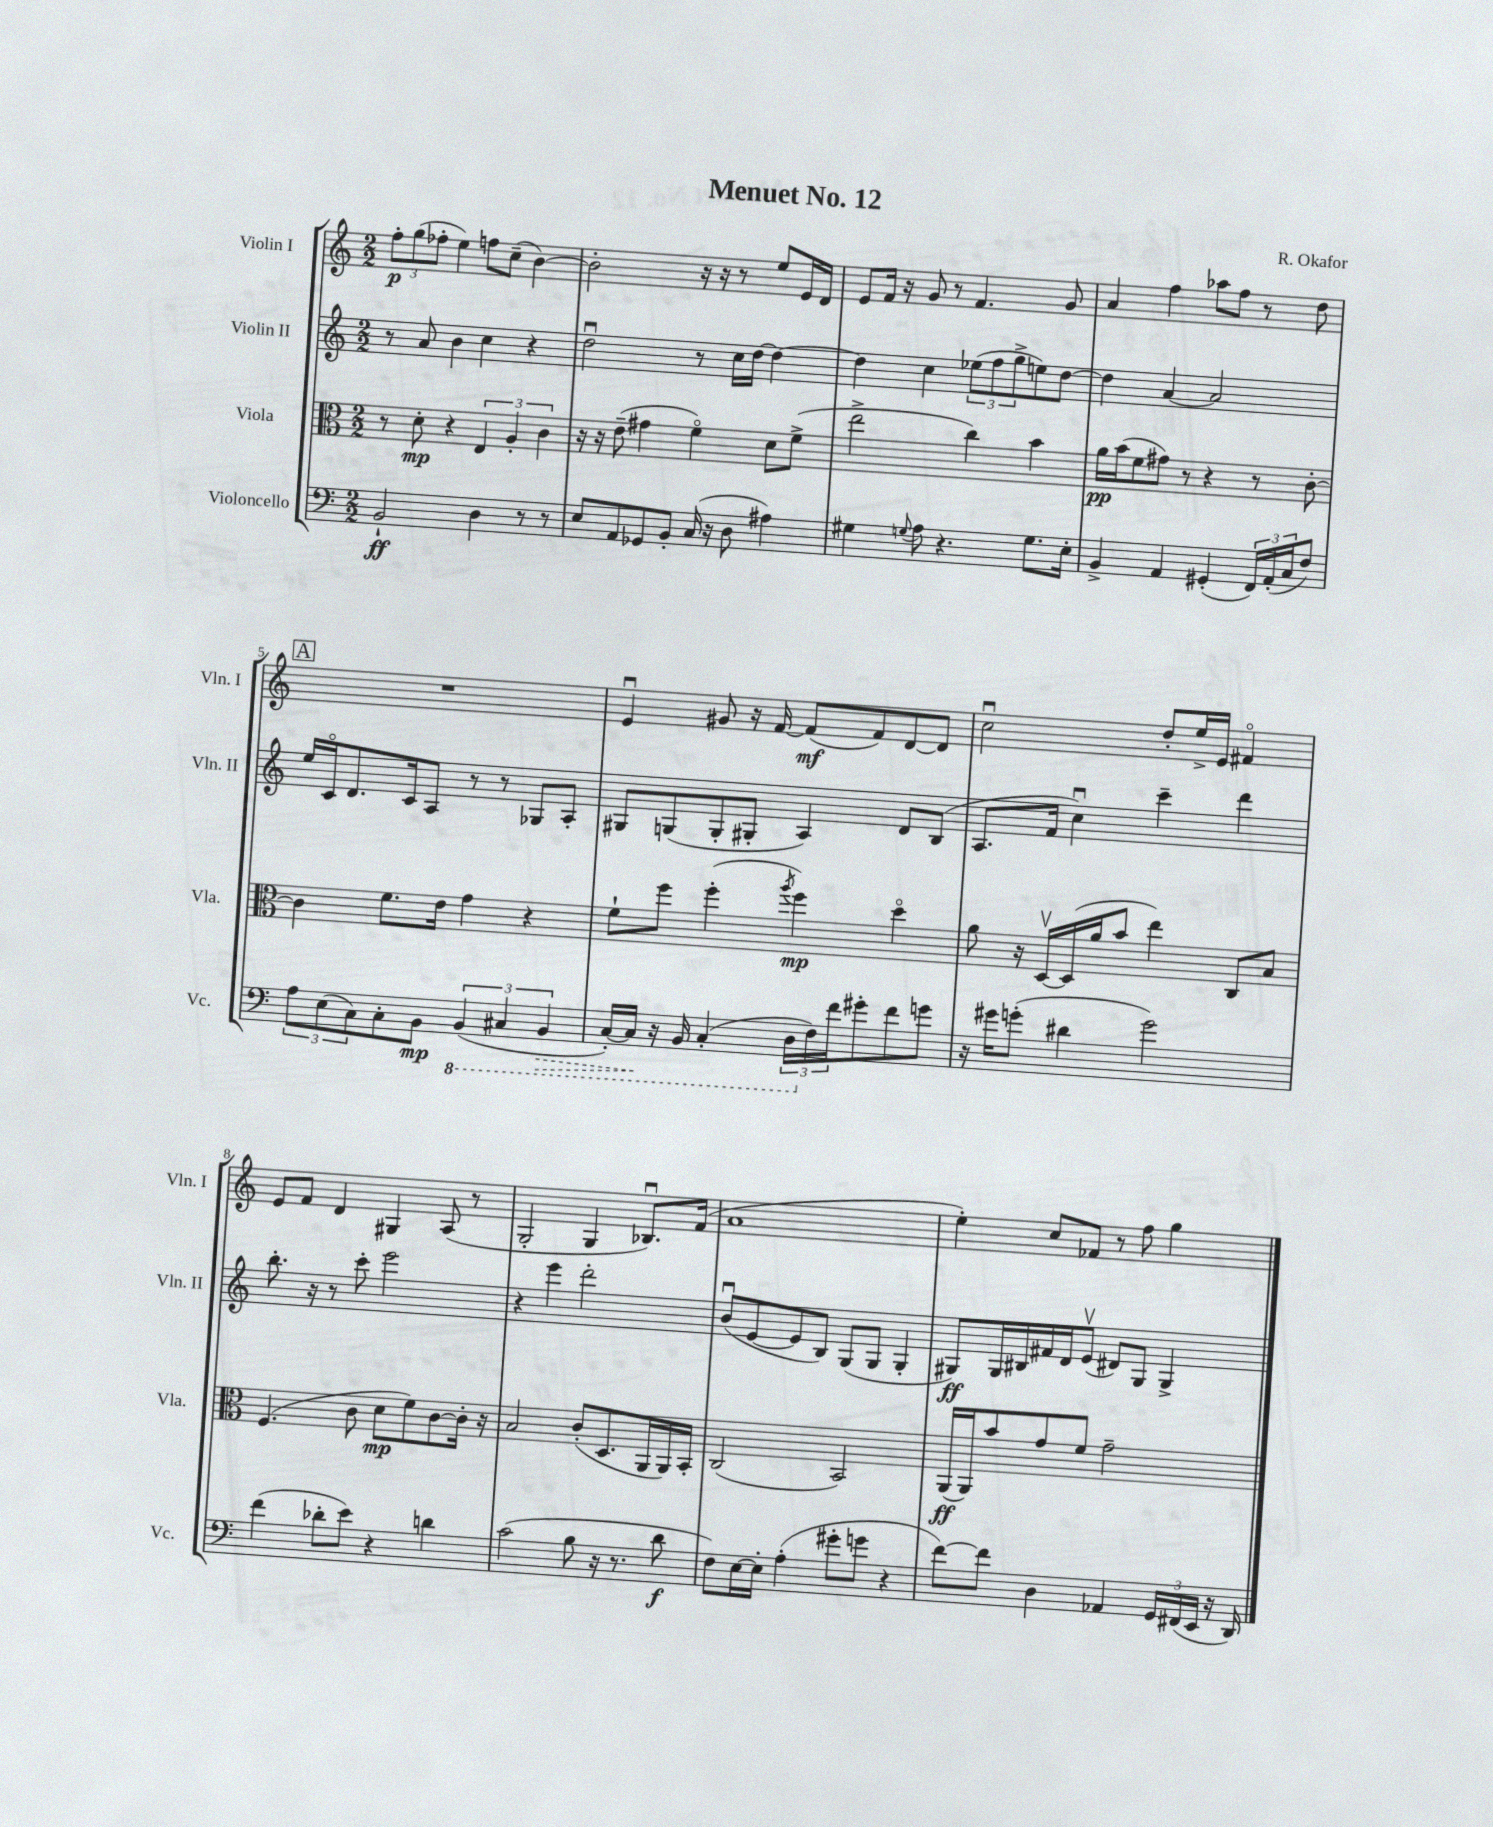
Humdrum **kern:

**kern	**dynam	**kern	**dynam	**kern	**dynam	**kern	**dynam
*part4	*part4	*part3	*part3	*part2	*part2	*part1	*part1
*staff4	*staff4	*staff3	*staff3	*staff2	*staff2	*staff1	*staff1
*I"Violoncello	*	*I"Viola	*	*I"Violin II	*	*I"Violin I	*
*I'Vc.	*	*I'Vla.	*	*I'Vln. II	*	*I'Vln. I	*
*clefF4	*	*clefC3	*	*clefG2	*	*clefG2	*
*k[]	*	*k[]	*	*k[]	*	*k[]	*
*M2/2	*	*M2/2	*	*M2/2	*	*M2/2	*
=1	=1	=1	=1	=1	=1	=1	=1
2BB`/	ff	8r	.	8r	.	12ff'\L	p
.	.	.	.	.	.	(12gg\	.
.	.	8d'\	mp	8a/	.	.	.
.	.	.	.	.	.	12ff-X'\J	.
.	.	4r	.	4b\	.	4ee\)	.
4D\	.	6E/	.	4cc\	.	8ffn\L	.
.	.	.	.	.	.	(8cc~\J	.
.	.	6A'/	.	.	.	.	.
8r	.	.	.	4r	.	[4b\)	.
.	.	6c\	.	.	.	.	.
8r	.	.	.	.	.	.	.
=2	=2	=2	=2	=2	=2	=2	=2
8E/L	.	16r	.	2ddu\	.	2b'\]	.
.	.	16r	.	.	.	.	.
8AA/	.	(8e~\	.	.	.	.	.
8GG-X/	.	4g#X\	.	.	.	.	.
8BB'/J	.	.	.	.	.	.	.
(16C/	.	4f\)	.	8r	.	16r	.
16r	.	.	.	.	.	16r	.
8D\	.	.	.	16cc\LL	.	8r	.
.	.	.	.	[16dd\JJ	.	.	.
4A#X\)	.	8d\L	.	4dd\_	.	8ee/L	.
.	.	(8f^\J	.	.	.	16e/L	.
.	.	.	.	.	.	16d/JJ	.
=3	=3	=3	=3	=3	=3	=3	=3
4G#X\	.	2ee^\	.	4dd\]	.	8e/L	.
.	.	.	.	.	.	16f/Jk	.
.	.	.	.	.	.	16r	.
8qqGn/	.	.	.	.	.	.	.
8A\	.	.	.	4cc\	.	8g/	.
4.r	.	.	.	.	.	8r	.
.	.	4cc\)	.	(12ee-X\L	.	4.f/	.
.	.	.	.	12ff\	.	.	.
.	.	.	.	12gg^\	.	.	.
8.G\L	.	4b\	.	8een\)	.	.	.
.	.	.	.	[8dd\J	.	8g/	.
16E'\Jk	.	.	.	.	.	.	.
=4	=4	=4	=4	=4	=4	=4	=4
4BB^/	.	16a\LL	pp	4dd\]	.	4a/	.
.	.	(16b\J	.	.	.	.	.
.	.	8f\	.	.	.	.	.
4AA/	.	8g#X\J)	.	[4a/	.	4ff\	.
.	.	8r	.	.	.	.	.
(4GG#X'/	.	4r	.	2a/]	.	8aa-X\L	.
.	.	.	.	.	.	8ff\J	.
24FF/LL)	.	8r	.	.	.	8r	.
(24AA'/	.	.	.	.	.	.	.
24C/J	.	.	.	.	.	.	.
8F/J)	.	[8c'\	.	.	.	8dd\	.
!!LO:LB:g=z
!!LO:REH:place=s1:t=A
=5	=5	=5	=5	=5	=5	=5	=5
12A\L	.	4c\]	.	16ee/LL	.	1r	.
.	.	.	.	16c/J	.	.	.
(12E\	.	.	.	.	.	.	.
.	.	.	.	8.d/	.	.	.
12C\)	.	.	.	.	.	.	.
8C'\	.	8.f\L	.	.	.	.	.
.	.	.	.	16c/k	.	.	.
8BB\J	mp	.	.	8A/J	.	.	.
.	.	16e\Jk	.	.	.	.	.
*8ba	*	*	*	*	*	*	*
(6BBB/	.	4g\	.	8r	.	.	.
.	.	.	.	8r	.	.	.
6CC#X/	.	.	.	.	.	.	.
.	.	4r	.	8G-X/L	.	.	.
!	!LO:HP:b	!	!	!	!	!	!
6BBB/	>	.	.	.	.	.	.
.	.	.	.	8A'/J	.	.	.
=6	=6	=6	=6	=6	=6	=6	=6
[16CC'/LL)	.	8f`\L	.	8G#X/L	.	4eu/	.
16CC/JJ]	.	.	.	.	.	.	.
16r	]	8ff\J	.	(8Gn/	.	.	.
16BBB/	.	.	.	.	.	.	.
(4CC'/	.	(4ff'\	.	8G'/	.	8g#X/	.
.	.	.	.	8G#X'/J	.	16r	.
.	.	.	.	.	.	[16f/	.
.	.	8qaa/	.	.	.	.	.
24DD\LL	.	4ff\)	mp	4A/)	.	(8f/L]	mf
*X8ba	*	*	*	*	*	*	*
24F\)	.	.	.	.	.	.	.
24f\J	.	.	.	.	.	.	.
8g#X'\	.	.	.	.	.	8f/)	.
8f\	.	4dd\	.	8d/L	.	[8d/	.
8gn\J	.	.	.	(8B/J	.	8d/J]	.
=7	=7	=7	=7	=7	=7	=7	=7
16r	.	8a\	.	8.A/L	.	2ccu\	.
16g#X\KL	.	.	.	.	.	.	.
(8gn'\J	.	16r	.	.	.	.	.
.	.	[16Dv/LL	.	16f/Jk	.	.	.
4d#X\	.	(16D/]	.	4ccu\)	.	.	.
.	.	16a/J	.	.	.	.	.
.	.	8b/J	.	.	.	.	.
2g\)	.	4ee\)	.	4ccc~\	.	8dd'/L	.
.	.	.	.	.	.	16ee^/L	.
.	.	.	.	.	.	16e/JJ	.
.	.	8C/L	.	4ddd\	.	4f#X/	.
.	.	8B/J	.	.	.	.	.
!!LO:LB:g=z
=8	=8	=8	=8	=8	=8	=8	=8
(4f\	.	(4.F/	.	8.bb'\	.	8e/L	.
.	.	.	.	.	.	8f/J	.
.	.	.	.	16r	.	.	.
8d-X'\L	.	.	.	8r	.	4d/	.
8e\J)	.	8c\	.	8ccc'\	.	.	.
4r	.	8d\L	mp	2eee\	.	4G#X/	.
.	.	8f\)	.	.	.	.	.
4dn\	.	[8c\	.	.	.	(8A/	.
.	.	16c'\Jk]	.	.	.	8r	.
.	.	16r	.	.	.	.	.
=9	=9	=9	=9	=9	=9	=9	=9
(2c\	.	2B/	.	4r	.	2G'/	.
.	.	.	.	4eee\	.	.	.
8B\	.	(8c'/L	.	2ddd'\	.	4G/	.
16r	.	8.D/	.	.	.	.	.
8.r	.	.	.	.	.	.	.
.	.	.	.	.	.	8.B-Xu/L)	.
.	.	16AA/L	.	.	.	.	.
8d\	f	16AA/)	.	.	.	.	.
.	.	16BB'/JJ	.	.	.	(16f/Jk	.
=10	=10	=10	=10	=10	=10	=10	=10
8F\L)	.	(2C/	.	(8bu/L	.	1a	.
[16E\L	.	.	.	[8e/	.	.	.
16E'\JJ]	.	.	.	.	.	.	.
(4A'\	.	.	.	8e/]	.	.	.
.	.	.	.	8B/J)	.	.	.
8g#X'\L	.	2BB/)	.	(8G/L	.	.	.
8gn\J	.	.	.	8G/J	.	.	.
4r	.	.	.	4G'/	.	.	.
=11	=11	=11	=11	=11	=11	=11	=11
[8f\L)	.	(16AA/LL	ff	8G#X/L)	ff	4ee'\)	.
.	.	16AA/J)	.	.	.	.	.
8f\J]	.	8b/	.	16G#/L	.	.	.
.	.	.	.	16B#X/	.	.	.
4D\	.	8g/	.	16f#X/	.	8cc/L	.
.	.	.	.	16d/J	.	.	.
.	.	8f/J	.	(8ev/J	.	8f-X/J	.
4AA-X/	.	2g~\	.	8d#X/L)	.	8r	.
.	.	.	.	8G#/J	.	8ff\	.
24GG/LL	.	.	.	4G#^/	.	4gg\	.
(24FF#X/	.	.	.	.	.	.	.
24EE/JJ	.	.	.	.	.	.	.
16r	.	.	.	.	.	.	.
16DD/)	.	.	.	.	.	.	.
==	==	==	==	==	==	==	==
*-	*-	*-	*-	*-	*-	*-	*-
